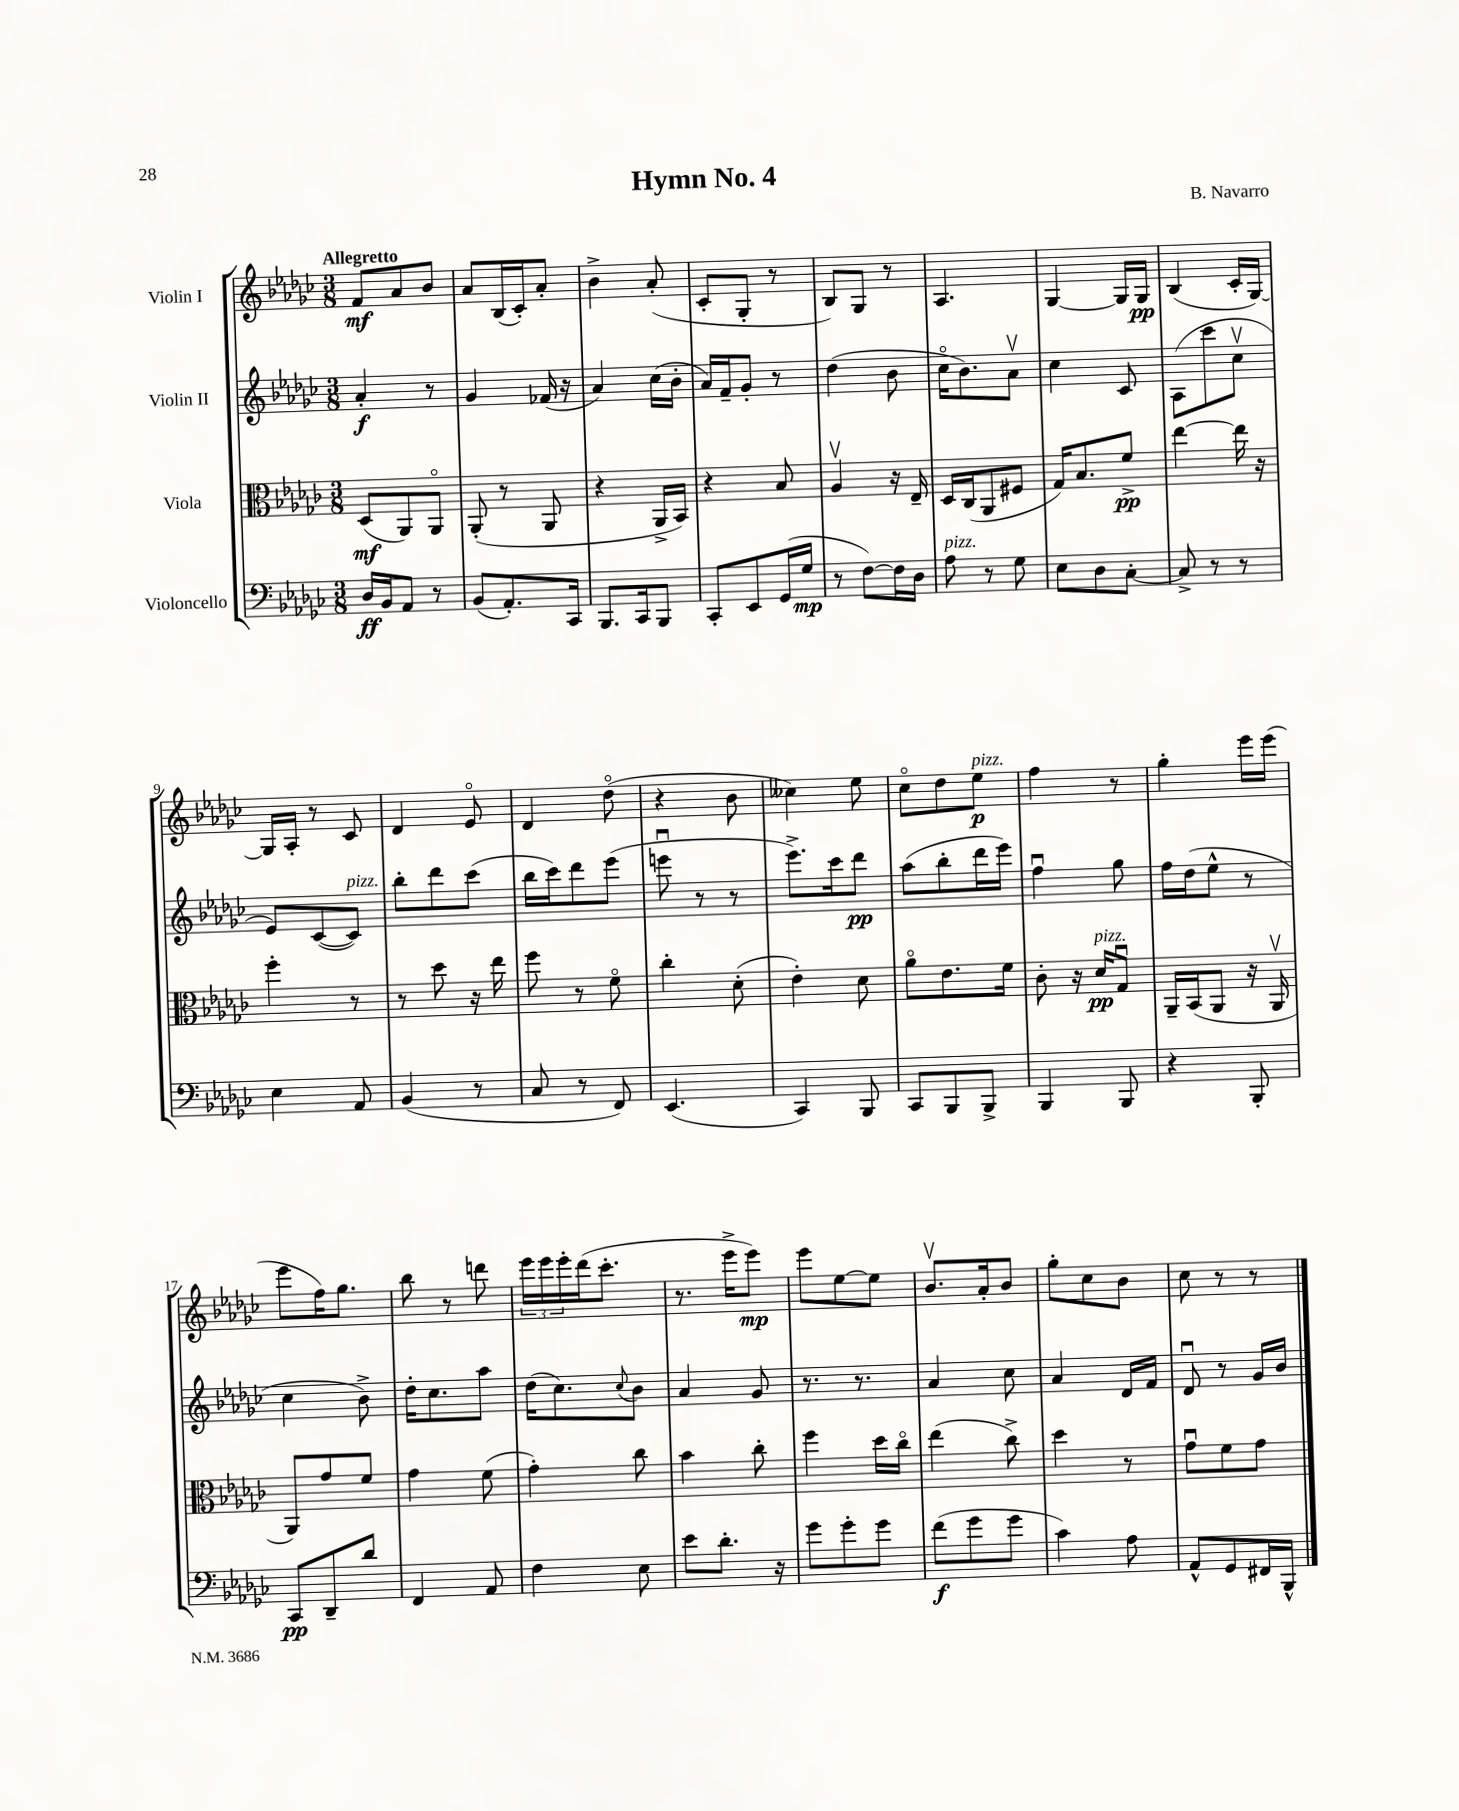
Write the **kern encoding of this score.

**kern	**kern	**kern	**kern
*staff4	*staff3	*staff2	*staff1
*clefF4	*clefC3	*clefG2	*clefG2
*k[b-e-a-d-g-c-]	*k[b-e-a-d-g-c-]	*k[b-e-a-d-g-c-]	*k[b-e-a-d-g-c-]
*M3/8	*M3/8	*M3/8	*M3/8
16D-/LL	(8D-/L	4a-'/	8f/L
16BB-/J	.	.	.
8AA-/J	8AA-/)	.	8a-/
8r	8AA-o/J	8r	8b-/J
=	=	=	=
(8BB-/L	(8AA-'/	4g-/	8a-/L
8.AA-'/)	8r	.	(16B-/L
.	.	.	16c-'/J)
.	8AA-/	(16f-/	8a-'/J
16CC-/Jk	.	16r	.
=	=	=	=
8.BBB-/L	4r	4a-/)	4b-^\
16CC-/k	.	.	.
8BBB-/J	16AA-^/LL	(16cc-\LL	(8a-'/
.	16BB-/JJ)	16b-'\JJ	.
=	=	=	=
8CC-'/L	4r	16a-/LL)	8c-'/L
.	.	16f~/J	.
8EE-/	.	8g-'/J	8G-'/J
(16GG-/L	8B-/	8r	8r
16G-/JJ	.	.	.
=	=	=	=
8r	4A-v/	(4dd-\	8B-/L)
[8F\L)	.	.	8G-/J
16F\]L	16r	8b-\	8r
16D-\JJ	16E-~/	.	.
=	=	=	=
8A-\	16D-/LL	16cc-o\LK	4.A-/
.	(16C-/J	8.b-\)	.
8r	8AA-/	.	.
8G-\	8F#/J	8a-v\J	.
=	=	=	=
8E-\L	16G-/LK)	4cc-\	[4G-/
.	8.B-/	.	.
8D-\	.	.	.
[8C-'\J	8f^/J	8c-/	16G-/]LL
.	.	.	16G-/JJ
=	=	=	=
8C-^/]	[4ee-\	(8A-\L	(4B-/
8r	.	8ccc-\	.
8r	16ee-\]	8cc-v\J	16c-'/LL
.	16r	.	[16G-/JJ)
=	=	=	=
4E-\	4ff'\	8e-/L)	16G-/]LL
.	.	.	16A-'/JJ
.	.	([8c-/	8r
8AA-/	8r	8c-/]J)	8c-/
=	=	=	=
(4BB-/	8r	8bb-'\L	4d-/
.	8dd-\	8ddd-\	.
8r	16r	(8ccc-\J	8e-o/
.	16ee-\	.	.
=	=	=	=
8C-/	8ff\	16bb-\LL	4d-/
.	.	16ccc-\J)	.
8r	8r	8ddd-\	.
8FF/)	8fo\	(8eee-\J	(8dd-o\
=	=	=	=
(4.EE-/	4cc-'\	8eeeu\	4r
.	.	8r	.
.	(8d-'\	8r	8b-\
=	=	=	=
4CC-/)	4e-'\)	8.eee-^\L)	4cc--\)
.	.	16ccc-\k	.
8BBB-/	8d-\	8ddd-\J	8ee-\
=	=	=	=
8CC-/L	8a-o\L	(8aa-\L	8cc-o\L
8BBB-/	8.e-\	8bb-'\	8dd-\
8BBB-^/J	.	16ddd-\L	8ee-\J
.	16f\Jk	16eee-\JJ)	.
=	=	=	=
4BBB-/	8c-'\	4ffu\	4ff\
.	16r	.	.
.	16d-/LK	.	.
8BBB-/	8G-u/J	8gg-\	8r
=	=	=	=
4r	16AA-~/LL	16ff\LL	4gg-'\
.	(16BB-/J	(16dd-\J	.
.	8AA-/J	8ee-^^\J	.
8BBB-'/	16r	8r	16eee-\LL
.	16AA-v/	.	(16eee-\JJ
=	=	=	=
8CC-/L	8AA-/L)	4cc-\	8eee-\L
8DD-~/	8g-/	.	16ff\K)
.	.	.	8.gg-\J
8d-/J	8f/J	8b-^\)	.
=	=	=	=
4FF/	4g-\	16dd-'\LK	8bb-\
.	.	8.cc-\	.
.	.	.	8r
8AA-/	(8f\	8aa-\J	8ddd\
=	=	=	=
4F\	4g-'\)	(16dd-\LK	24eee-\LL
.	.	.	24eee-\
.	.	8.cc-\)	.
.	.	.	24eee-'\
.	.	.	(16ddd-\J
.	.	.	8.ccc-'\J
.	.	8qqcc-/	.
8E-\	8cc-\	8b-\J	.
=	=	=	=
8e-\L	4b-\	4a-/	8.r
8.d-'\J	.	.	.
.	.	.	16eee-^\LK
.	8cc-'\	8g-/	8eee-\J)
16r	.	.	.
=	=	=	=
8g-\L	4ff\	8.r	8eee-\L
8g-'\	.	.	[8ee-\
.	.	8.r	.
8g-\J	16dd-\LL	.	8ee-\]J
.	16cc-o\JJ	.	.
=	=	=	=
(8f\L	(4ee-\	4a-/	8.b-v/L
8g-\	.	.	.
.	.	.	16a-'/k
8g-\J	8cc-^\)	8cc-\	8b-/J
=	=	=	=
4c-\)	4dd-\	4a-/	8gg-'\L
.	.	.	8cc-\
8A-\	8r	16d-/LL	8b-\J
.	.	16f/JJ	.
=	=	=	=
8AA-^^/L	8g-u\L	8d-u/	8cc-\
8GG-/	8f\	8r	8r
16FF#/L	8g-\J	16g-/LL	8r
16BBB-^^/JJ	.	16b-/JJ	.
==	==	==	==
*-	*-	*-	*-
